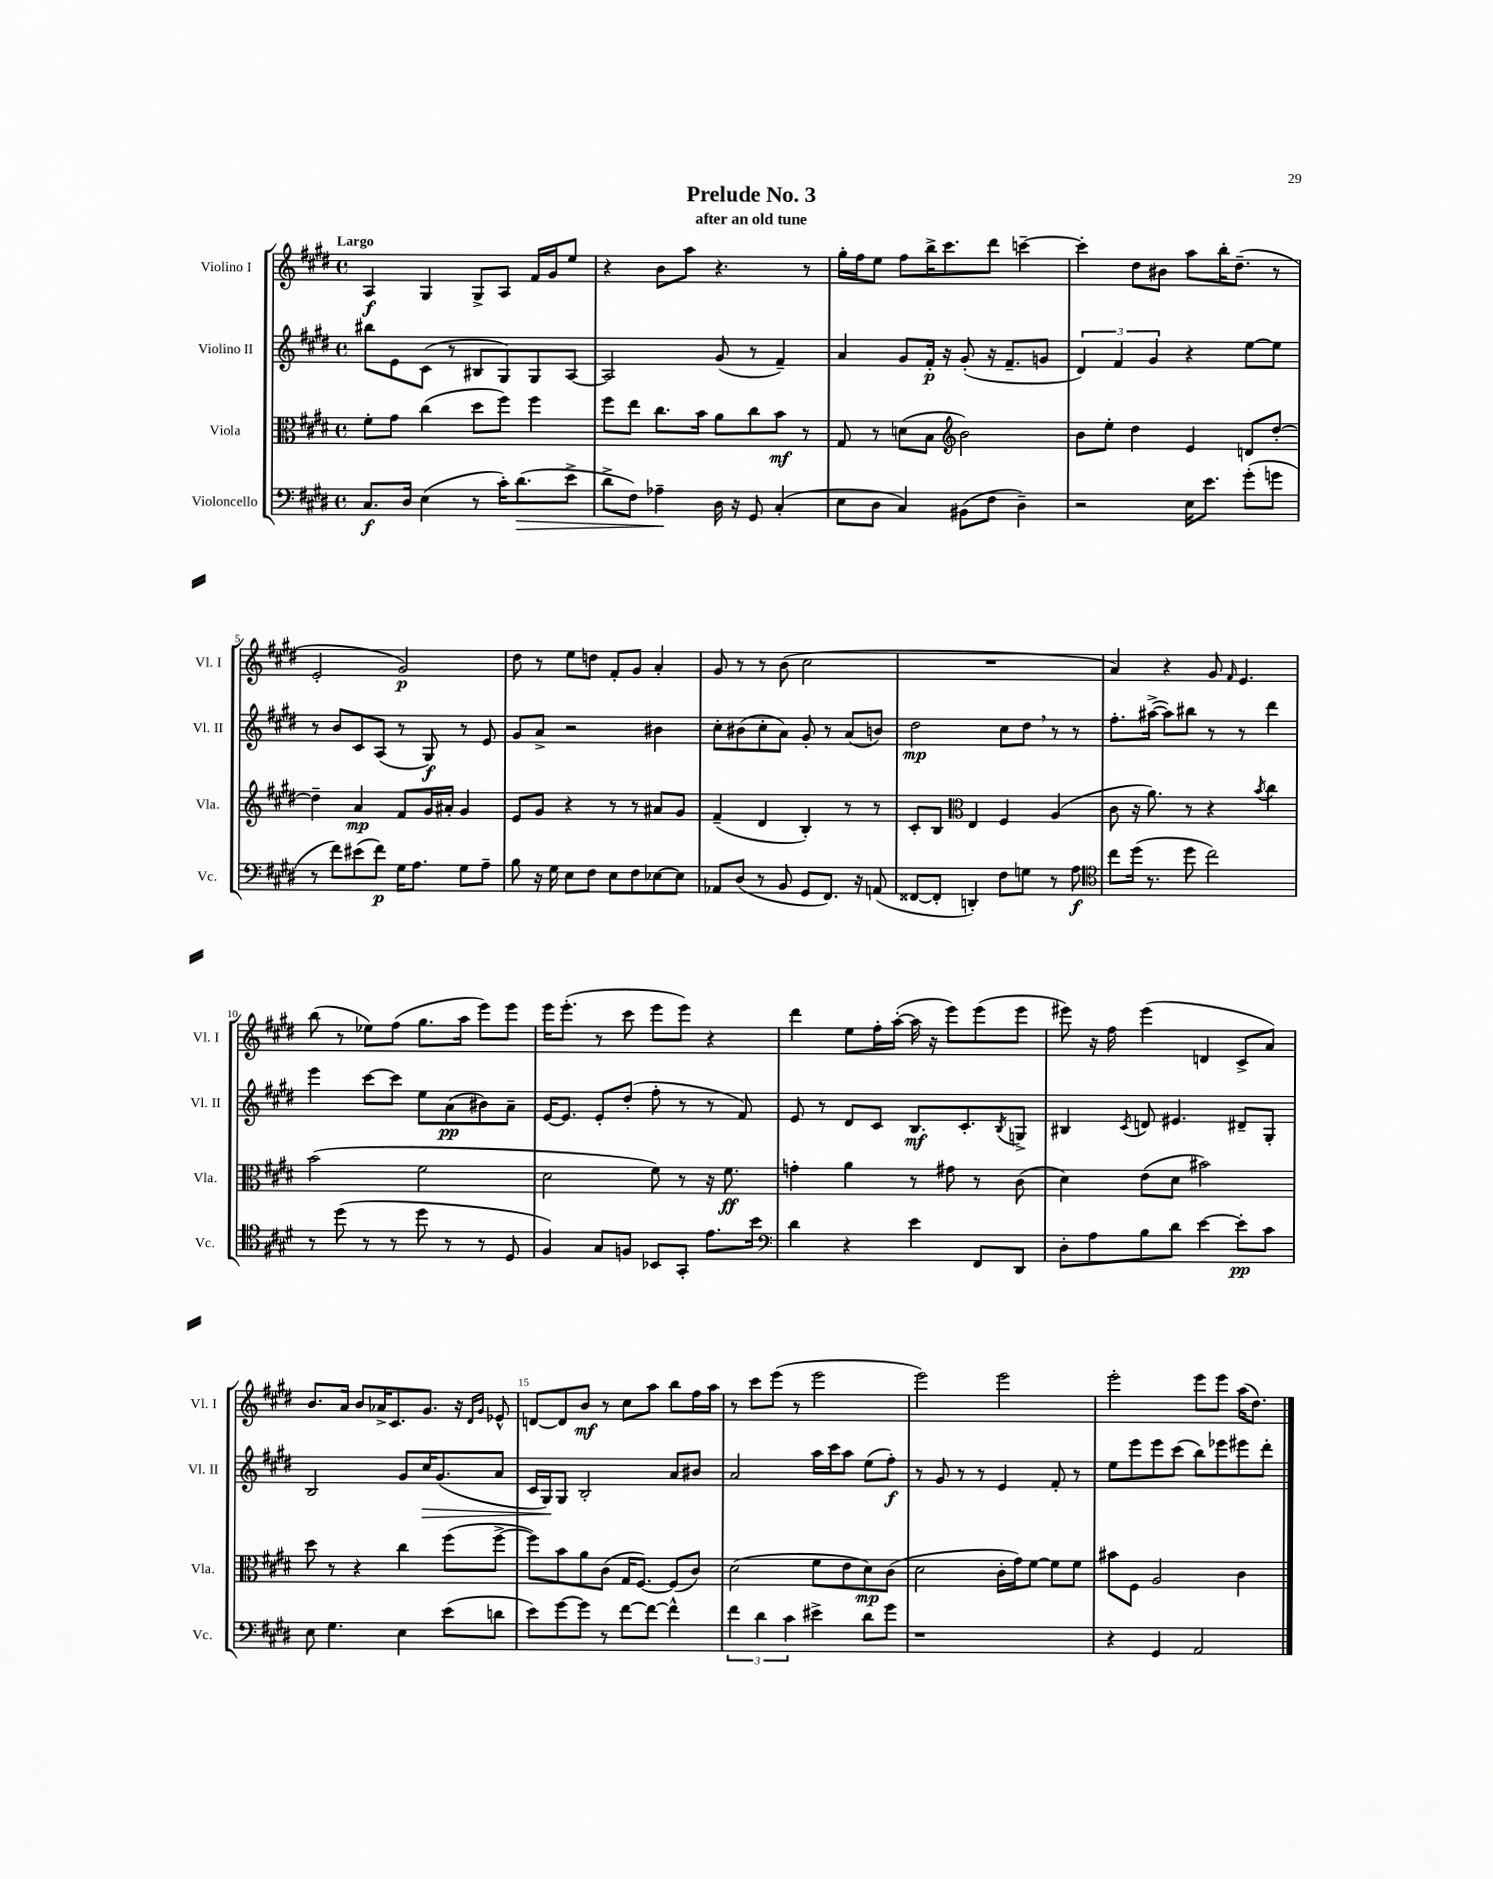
\header { title = "Prelude No. 3" subtitle = "after an old tune" }
<<
\new StaffGroup <<
\new Staff = "s0" \with { instrumentName = "Violino I" shortInstrumentName = "Vl. I" } {
    \clef treble \key e \major \defaultTimeSignature \time 4/4 \tempo "Largo"
    a4\f gis4 gis8-> a8 fis'16 gis'16 e''8 |
    r4 b'8 a''8 r4. r8 |
    gis''16-. fis''16 e''8 fis''8 b''16-> cis'''8. dis'''8 c'''4~-- |
    c'''4-. dis''8 bis'8 a''8 b''16-. dis''8.--( r8 |
    e'2-. gis'2\p) |
    dis''8 r8 e''8 d''8 fis'8-. gis'8 a'4-. |
    gis'8 r8 r8 b'8( cis''2 |
    R1 |
    a'4) r4 gis'8 \grace { fis'16 } e'4. |
    b''8( r8 ees''8) fis''8( gis''8. a''16 e'''8) e'''8 |
    e'''16 e'''8.-.( r8 cis'''8 e'''8 e'''8) r4 |
    dis'''4 e''8 fis''16-. a''16~-.( a''16 r16 e'''8) e'''8( e'''8 |
    eis'''8) r16 fis''16 eis'''4( d'4 cis'8-> a'8) |
    b'8. a'16 b'8 aes'16-> cis'8. gis'8. r16 \grace { dis'16 gis'16 } ees'8-^ |
    d'8~ d'8 b'8\mf r8 cis''8 a''8 b''8 fis''16 a''16 |
    r8 cis'''8 e'''8( r8 e'''2 |
    e'''2) e'''2 |
    e'''2-. e'''8 e'''8 a''16( dis''8.) \bar "|." |
}
\new Staff = "s1" \with { instrumentName = "Violino II" shortInstrumentName = "Vl. II" } {
    \clef treble \key e \major \defaultTimeSignature \time 4/4
    bis''8 e'8 cis'8( r8 bis8 gis8) gis8 a8~ |
    a2 gis'8( r8 fis'4--) |
    a'4 gis'8 fis'16-.\p r16 gis'8-.( r16 fis'8.-- g'8 |
    \tuplet 3/2 { dis'4) fis'4 gis'4 } r4 e''8~ e''8 |
    r8 b'8 cis'8 a8( r8 gis8\f) r8 e'8 |
    gis'8 a'8-> r2 bis'4 |
    cis''8-. bis'8( cis''8-. a'8) gis'8-. r8 a'8( b'8) |
    dis''2\mp cis''8 dis''8 \breathe r8 r8 |
    fis''8.-. ais''16~->( ais''8) bis''8 r8 r8 dis'''4 |
    e'''4 cis'''8~ cis'''8 e''8 a'8\pp( bis'8) a'8-- |
    e'16~ e'8. e'8-. dis''8-.( fis''8-. r8 r8 fis'8) |
    e'8 r8 dis'8 cis'8 b8.\mf cis'8.-. \acciaccatura { b8 } g8-> |
    bis4 \acciaccatura { cis'8 } d'8 eis'4. dis'8-- gis8-. |
    b2 gis'8 cis''16\> gis'8.( a'8 |
    cis'16 gis16\!) gis8 b2-. a'8 bis'8 |
    a'2 a''16 cis'''16 a''8 e''8( fis''8-.\f) |
    r8 gis'8 r8 r8 e'4 fis'8-. r8 |
    e''8 e'''8 e'''8 cis'''8( b''8) ees'''8 eis'''8 dis'''8-. \bar "|." |
}
\new Staff = "s2" \with { instrumentName = "Viola" shortInstrumentName = "Vla." } {
    \clef alto \key e \major \defaultTimeSignature \time 4/4
    fis'8-. gis'8 cis''4( dis''8 fis''8) fis''4 |
    fis''8 e''8 cis''8. b'16 a'8 cis''8 b'8\mf r8 |
    gis8 r8 d'8( b8 \clef treble b'2) |
    b'8 e''8-. dis''4 e'4 d'8 dis''8~-. |
    dis''4-- a'4\mp fis'8 gis'16 ais'16-. gis'4 |
    e'8 gis'8 r4 r8 r8 ais'8 gis'8 |
    fis'4--( dis'4 b4-.) r8 r8 |
    cis'8-. b8 \clef alto e4 fis4 a4( |
    cis'8 r16 a'8.) r8 r4 \acciaccatura { b'8 } cis''4 |
    b'2( fis'2 |
    dis'2 fis'8) r8 r16 fis'8.\ff |
    g'4-. a'4 r8 gis'8 r8 cis'8( |
    dis'4) e'8( dis'8 bis'2) |
    dis''8 r8 r4 cis''4 fis''8( fis''8~-> |
    fis''8) b'8 a'8 cis'8( gis16 fis8.~) fis8( cis'8) |
    dis'2( fis'8 e'8 dis'8\mp) cis'8( |
    dis'2 cis'16-. gis'16) fis'8~ fis'8 fis'8 |
    bis'8 fis8 a2 cis'4 \bar "|." |
}
\new Staff = "s3" \with { instrumentName = "Violoncello" shortInstrumentName = "Vc." } {
    \clef bass \key e \major \defaultTimeSignature \time 4/4
    cis8.\f dis16 e4( r8 cis'16-.) dis'8.\>( e'8-> |
    dis'8-> fis8) aes4--\! dis16 r16 gis,8 cis4-.( |
    e8 dis8 cis4) bis,8( fis8 dis4--) |
    r2 e16 e'8. gis'8-.( g'8 |
    r8 fis'8) eis'8( fis'8\p) gis16 a8. gis8 a8-- |
    b8 r16 gis16 e8 fis8 e8 fis8 ees8~ ees8 |
    aes,8 dis8( r8 b,8 gis,8 fis,8.) r16 a,8( |
    fisis,8~ fisis,8-. d,4-.) fis8 g8 r8 a8\f |
    \clef tenor cis''8 dis''16( r8. dis''8 cis''2) |
    r8 dis''8( r8 r8 dis''8 r8 r8 dis8 |
    fis4) gis8 f8 bes,8 gis,8-. e'8. b'16 |
    \clef bass dis'4 r4 e'4 fis,8 dis,8 |
    dis8-. a8 b8 dis'8 e'4~ e'8-.\pp cis'8 |
    e8 gis4. e4 e'8( d'8 |
    e'8) gis'8~ gis'8 r8 fis'8~ fis'8~ fis'4-^ |
    \tuplet 3/2 { fis'4 dis'4 cis'4 } eis'4-> dis'8 gis'8 |
    r1 |
    r4 gis,4 a,2 \bar "|." |
}
>>
>>
\layout { \context { \Score \override BarNumber.break-visibility = ##(#f #t #t) barNumberVisibility = #(every-nth-bar-number-visible 5) } }
